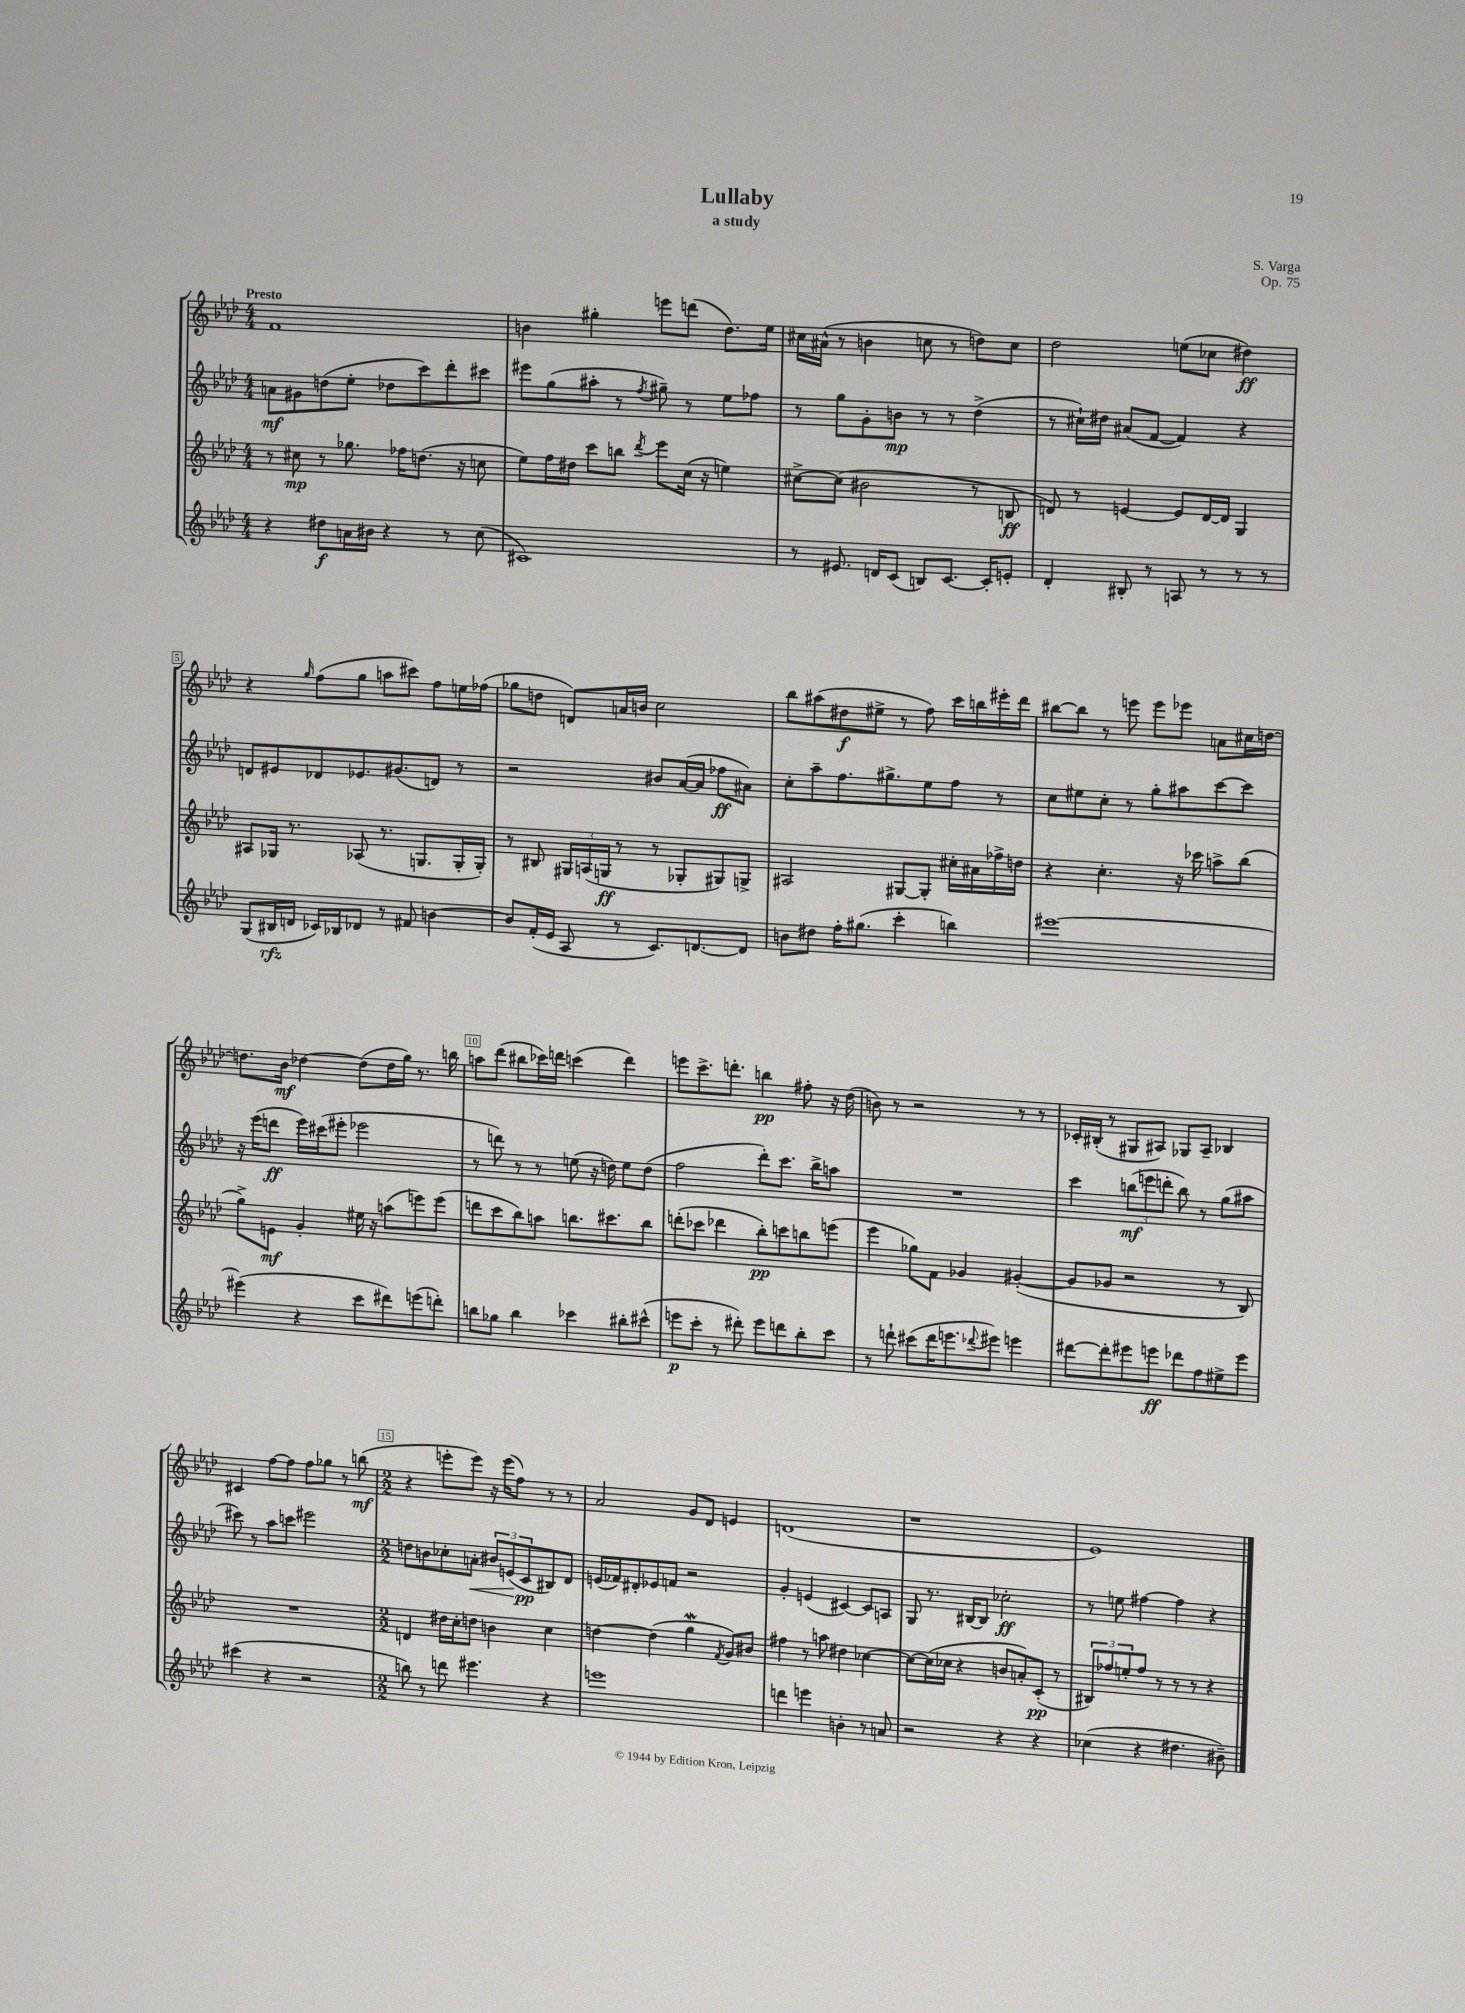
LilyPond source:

\header { title = "Lullaby" composer = "S. Varga" subtitle = "a study" opus = "Op. 75" }
<<
\new StaffGroup <<
\new Staff = "s0" {
    \clef treble \key aes \major \numericTimeSignature \time 4/4 \tempo "Presto"
    f'1 |
    b'4 gis''4-. e'''8 d'''8( des''8.) ees''16 |
    cis''16 ais'16-^( r8 b'4 c''8 r8 d''8) c''8 |
    des''2 e''8( ces''8 dis''4\ff) |
    r4 \grace { g''16 } f''8( g''8 a''8 cis'''8) f''8 e''16 fes''16( |
    ges''8 d''8 d'8) a'16 b'16 c''2 |
    bes''8 ais''8( dis''8\f eis''8-> r8 f''8) c'''16 b''16 eis'''16-. des'''16 |
    bis''8~ bis''8 r8 e'''8 e'''8 ees'''8 a'8 cis''16 d''16~ |
    d''8. bes'16\mf des''4~ des''8( des''16 g''16) r8. b''16 |
    a''8 des'''8( bis''8 ces'''16) d'''16 c'''4( d'''4) |
    e'''8 c'''8.-> d'''8.-. b''4\pp fis''8-. r16 des''16( |
    b'8) r8 r2 r8 r8 |
    ces'16-. bis16-.( r8 gis8 ais8) ges8 ais8-- bes4 |
    cis'4 f''8~ f''8 f''8 ges''8 r8 b''8\mf( |
    \numericTimeSignature \time 2/2 r4 e'''8-. e'''8) r16 e'''16( f''8) r8 r8 |
    aes'2 g'8 des'8 e'4 |
    d'1( |
    r1 |
    ees'1) \bar "|." |
}
\new Staff = "s1" {
    \clef treble \key aes \major \numericTimeSignature \time 4/4
    a'8\mf gis'8 d''8( ees''8-. des''8 c'''8) des'''8-. cis'''8 |
    eis'''8 g''8( ais''8-. r8 \acciaccatura { f''8 } gis''8--) r8 ees''8 fes''8 |
    r8 g''8 g'8-. b'8\mp r8 r8 des''4->( |
    r8 cis''16-!) dis''16 ais'8( f'8~ f'4) r4 |
    d'8 eis'8 des'8 ees'8. gis'8.( d'8) r8 |
    r2 bis'8 aes'16~( aes'16 fes''8\ff ais'8) |
    c''8-. aes''8-- f''8. gis''8.-> ees''8 f''8 r8 |
    c''8 eis''8 c''8-. r8 g''8-. ais''8 c'''8~ c'''8 |
    r16 ees'''16( d'''8\ff ees'''16) cis'''16( eis'''8-. ees'''2 |
    r8 d'''8) r8 r8 e''8( r16 d''16) e''8 d''8( |
    f''2 des'''8-.) c'''8. bes''16-> a''8 |
    R1 |
    c'''4 \tuplet 3/2 { b''8\mf( e'''8 d'''8-. } b''8) r8 g''8( ais''8 |
    cis'''8) r8 aes''8 c'''8 eis'''2 |
    \numericTimeSignature \time 2/2 d''8 b'8 ces''8-. a'8-.\< \tuplet 3/2 { bis'8 e'8\!( c'8\pp } bis8) des'8 |
    e'16( fes'16) dis'8-. ees'8 f'8 r2 |
    g'4-. e'4( cis'4~) cis'8 a8 |
    g8 r8. bis16~ bis8 ces''2-.\ff |
    r8 e''8 fis''4~ fis''4 r4 \bar "|." |
}
\new Staff = "s2" {
    \clef treble \key aes \major \numericTimeSignature \time 4/4
    r8 cis''8\mp r8 ges''8. fes''16 d''8.( r16 c''8 |
    ees''8) f''16 dis''16 c'''8 b''8 \acciaccatura { des'''8 } ees'''8 c''16( r16 e''4) |
    cis''8~-> cis''8( bis'2 r8 b8\ff |
    d'8) r8 e'4~ e'8 d'16~ d'16 g4 |
    ais8 ges16 r8. aes8( r8. g8. g16-. g16-.) |
    r8 bis8 \tuplet 3/2 { gis16 a16( g16\ff } r8 r8 ges8-. gis8) g8-> |
    ais2 gis8~ gis8-. cis''16-. ais'16 fes''16-> d''16 |
    r4 c''4.-. r16 ces'''16 a''8-> bes''8( |
    g''8->) e'8\mf g'4-. eis''16 r16 a''8( e'''8) e'''8( |
    d'''8 c'''8 bes''8) a''8 b''8. cis'''8. b''8 |
    d'''8-.( ces'''8 des'''4 bes''8-.\pp) c'''8 b''8 e'''8( |
    ees'''4 ges''8) f'8 ges'4 gis'4~-.( |
    gis'8 ges'8 r2 r8 bes8) |
    R1 |
    \numericTimeSignature \time 2/2 d'4 dis''16 c''16-. d''8 b'4 c''4 |
    d''4~ d''4( g''4\mordent \acciaccatura { f'8 } g'8) bis'8 |
    fis''4 r8 a''8 dis''4 ces''4~ |
    ces''8~ ces''16( ces''16 r4 b'8 a'8-.) c'8-.\pp( r8 |
    \tuplet 3/2 { bis8) fes''8 e''8-. } fes''8 r8 r8 r8 r4 \bar "|." |
}
\new Staff = "s3" {
    \clef treble \key aes \major \numericTimeSignature \time 4/4
    r4 dis''8\f a'16 bis'16 r4 r8 c''8( |
    cis'1) |
    r8 eis'8. d'16 c'8( b8) c'8.~ c'16-. e'8-. |
    des'4-. bis8-. r8 a8 r8 r8 r8 |
    g8( bis16\rfz d'16 ces'16) bes16 des'8 r8 fis'8 b'4~ |
    b'8 f'16-.( ees'16 aes8 r8 c'8.) d'8.~ d'8 |
    b'8 dis''8 f''16-. gis''8.( c'''4-. b''4) |
    eis'''1~ |
    eis'''4( r4 c'''8 dis'''8) e'''8( d'''8-.) |
    b''8 ges''8 b''4 ces'''4 bis''8-. cis'''8-^( |
    e'''8\p c'''8-. r8 dis'''8-.) e'''8 d'''8 bes''8-. c'''8 |
    r8 d'''8-! cis'''8( d'''16 e'''8. \appoggiatura { des'''8 } eis'''8) e'''4 |
    dis'''8~ dis'''8-. eis'''8 e'''8\ff des'''8 f''8 eis''8-> e'''8 |
    cis'''4( r4 r2 |
    \numericTimeSignature \time 2/2 b''8) r8 d'''8 eis'''4. r4 |
    e'''1 |
    d'''4 e'''4 b'4-. r8 a'8 |
    r2 r4 r4 |
    ces''4( r4 dis''4. bis'8--) \bar "|." |
}
>>
>>
\layout { \context { \Score \override BarNumber.break-visibility = ##(#f #t #t) barNumberVisibility = #(every-nth-bar-number-visible 5) \override BarNumber.stencil = #(make-stencil-boxer 0.1 0.3 ly:text-interface::print) } }
